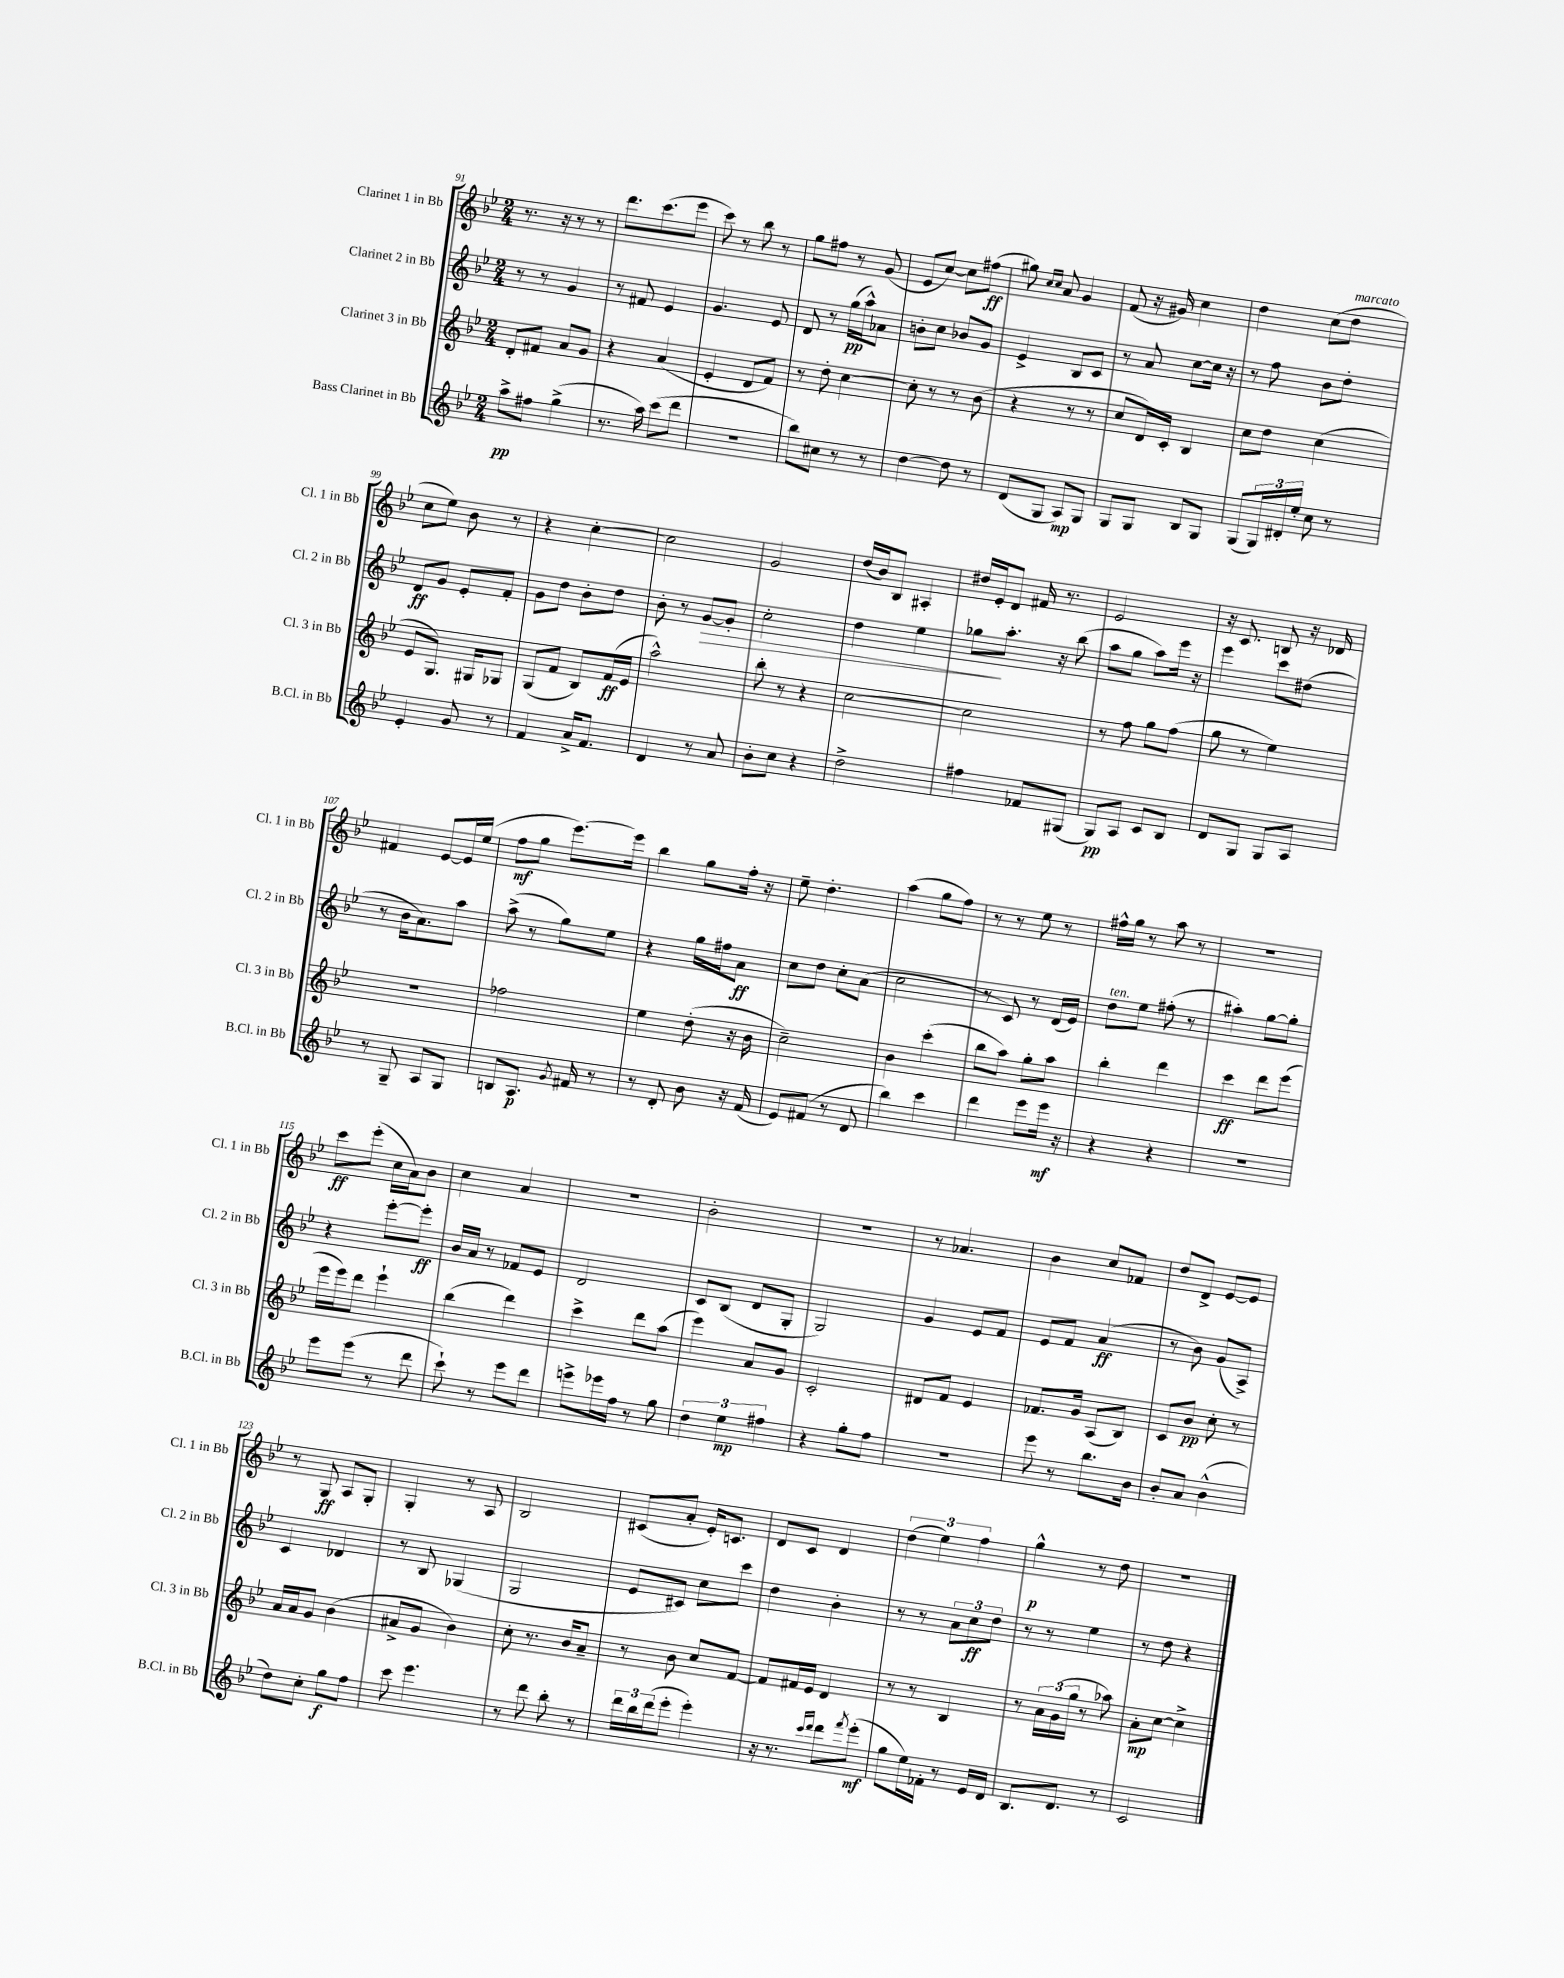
<<
\new StaffGroup <<
\new Staff = "s0" \with { instrumentName = "Clarinet 1 in Bb" shortInstrumentName = "Cl. 1 in Bb" } {
    \clef treble \key bes \major \numericTimeSignature \time 2/4
    r8. r16 r8 r8 |
    d'''8. c'''8.( ees'''8 |
    c'''8) r8 bes''8 r8 |
    g''8 fis''8 r8 g'8( |
    ees'8 c''8~) c''8 fis''8\ff( |
    gis''8) \grace { c''16 c''16 } a'8 g'4 |
    f'8( r16 gis'16) c''4 |
    d''4 c''8( d''8^\markup { \italic "marcato" } |
    c''8 ees''8) bes'8 r8 |
    r4 c''4~-. |
    c''2 |
    g'2 |
    d''16( bes'16) bes8 ais4-. |
    dis''16 ees'16-. d'8 fis'16 r8. |
    ees'2 |
    r16 c'8. b8 r16 des'16 |
    fis'4 ees'8~ ees'16 ees''16( |
    f''8\mf g''8 ees'''8.~) ees'''16 |
    bes''4 g''8 f''16-. r16 |
    ees''8-- d''4.-. |
    a''4( g''8 f''8) |
    r8 r8 ees''8 r8 |
    fis''16-^ g''16 r8 a''8 r8 |
    R2 |
    c'''8\ff ees'''8-.( c''16 a'16) bes'8 |
    c''4 a'4 |
    R2 |
    bes'2-. |
    R2 |
    r8 aes'4. |
    bes'4 c''8 fes'8 |
    d''8 d'8-> ees'8~ ees'8 |
    r8 g8\ff a8 g8-. |
    g4-. r8 a8 |
    bes2 |
    cis'8( a'8-. ees'16-.) c'8. |
    d'8 c'8 d'4 |
    \tuplet 3/2 { d''4( ees''4) f''4 } |
    g''4-^\p r8 d''8 |
    R2 \bar "|." |
}
\new Staff = "s1" \with { instrumentName = "Clarinet 2 in Bb" shortInstrumentName = "Cl. 2 in Bb" } {
    \clef treble \key bes \major \numericTimeSignature \time 2/4
    r8 r8 g'4 |
    r8 fis'8 ees'4 |
    g'4. ees'8 |
    d'8 r8 g''16\pp( a''16-^) aes'8 |
    b'8-. c''8 bes'8 g'8 |
    ees'4-> bes8 c'8 |
    r8 a'8 c''8~ c''16 r16 |
    r8 f''8 bes'8 d''8-. |
    d'8\ff g'8 ees'8-. f'8-. |
    g'8 d''8 bes'8-. d''8 |
    bes'8-. r8 g'8~\> g'8-. |
    c''2-. |
    d''4 ees''4 |
    ges''8\! a''8.-. r16 bes''8( |
    a''8 g''8 a''8) ees'''16 r16 |
    ees'''4 c'''8 dis''8( |
    r8 bes'16 a'8.) a''8 |
    a''8->( r8 g''8) ees''8 |
    r4 g''16 fis''16 a'8\ff |
    c''8 d''8 c''8-. a'8( |
    c''2 |
    r8 c'8) r8 d'16( ees'16) |
    d''8^\markup { \italic "ten." } ees''8 fis''8-.( r8 |
    ais''4-.) g''8~ g''8-. |
    r4 ees'''8~-. ees'''8-.\ff |
    bes'16 a'16 r8 fes'8 ees'8 |
    d'2 |
    c'8 bes8( d'8 g8-. |
    g2) |
    g'4 ees'8 f'8 |
    ees'8 f'8 a'4\ff( |
    r8 bes'8) g'8( a8->) |
    c'4 des'4 |
    r8 bes8 ges4( |
    g2 |
    ees'8 cis'8) c''8 c'''8 |
    d''4 bes'4-. |
    r8 r8 \tuplet 3/2 { a'8 c''8\ff d''8 } |
    r8 r8 ees''4 |
    r8 d''8 r4 \bar "|." |
}
\new Staff = "s2" \with { instrumentName = "Clarinet 3 in Bb" shortInstrumentName = "Cl. 3 in Bb" } {
    \clef treble \key bes \major \numericTimeSignature \time 2/4
    d'8-. fis'8 a'8 g'8 |
    r4 a'4( |
    ees'4-. d'8 f'8) |
    r8 d''8-. c''4~ |
    c''8-. r8 r8 bes'8( |
    r4 r8 r8 |
    c''8 d'16) c'16-. bes4 |
    c''8 d''8 c''4( |
    ees'8 g8.) gis16 ges8 |
    g8( f'8 bes8) f'16\ff( ees'16 |
    a''2-^) |
    bes''8-. r8 r4 |
    c''2~ |
    c''2 |
    r8 f''8 g''8 f''8( |
    g''8 r8 ees''4) |
    r2 |
    fes''2 |
    ees''4 d''8-.( r16 bes'16 |
    c''2--) |
    bes'4 c'''4-.( |
    bes''8 a''8) g''8-. a''8 |
    bes''4-. d'''4 |
    c'''4\ff d'''8 ees'''8( |
    ees'''16 ees'''16) d'''8 ees'''4-! |
    bes''4( d'''4) |
    c'''4-> d'''8 a''8( |
    ees'''4) a'8 g'8 |
    c'2-. |
    dis'8 f'8 ees'4 |
    fes'8. g'16 a8( bes8) |
    c'8 bes'8\pp c''8-. r8 |
    a'16 a'16 g'8 bes'4( |
    ais'8-> g'8 bes'4) |
    c''8-. r8. bes'16 a'8-- |
    r8 bes'8 c''8 f'8~ |
    f'8 fis'16 ees'16 d'4 |
    r8 r8 bes4 |
    r8 \tuplet 3/2 { a'16 g'16( g''16 } r8 aes''8) |
    a'8-.\mp c''8~ c''4-> \bar "|." |
}
\new Staff = "s3" \with { instrumentName = "Bass Clarinet in Bb" shortInstrumentName = "B.Cl. in Bb" } {
    \clef treble \key bes \major \numericTimeSignature \time 2/4
    a''8->\pp fis''8 g''4->( |
    r8. a''16) c'''8( d'''8 |
    r2 |
    bes''8) cis''8 r8 r8 |
    d''4~ d''8 r8 |
    d'8( g8 a8\mp) g8 |
    g8 g8 bes8 g8 |
    g8( \tuplet 3/2 { g16) dis'16-. ees''16-. } c''8 r8 |
    ees'4-. g'8 r8 |
    f'4 a'16-> f'8. |
    d'4 r8 a'8 |
    bes'8-. c''8 r4 |
    d''2-> |
    fis''4 fes'8 gis8( |
    g8\pp) a8 c'8 bes8 |
    d'8 g8 g8 a8 |
    r8 g8-- a8 g8 |
    b8 a8.\p \acciaccatura { g'8 } fis'16 r8 |
    r8 d'8-. bes'8 r16 f'16( |
    ees'8) fis'8( r8 d'8 |
    bes''4) c'''4 |
    d'''4 ees'''8 ees'''16\mf r16 |
    r4 r4 |
    R2 |
    ees'''8 ees'''8( r8 d'''8 |
    c'''8-!) r8 ees'''8 d'''8 |
    e'''8-> ees'''16 f''16 r8 g''8 |
    \tuplet 3/2 { d''4 ees''4\mp fis''4 } |
    r4 g''8-. f''8 |
    R2 |
    ees'''8 r8 bes''8. bes'16 |
    bes'8-. a'8 bes'4-^( |
    d''8) c''8-. g''8\f f''8 |
    c'''8 ees'''4. |
    r8 d'''8 bes''8-. r8 |
    \tuplet 3/2 { d'''16 bes''16 d'''16( } ees'''8-. ees'''4-.) |
    r16 r8. \grace { c'''16 d'''16 } d'''8 \acciaccatura { f'''8 } ees'''8-.\mf( |
    g''8 ees''16) fes'16-. r8 ees'16 d'16 |
    bes8. d'8. r8 |
    c'2 \bar "|." |
}
>>
>>
\layout { \context { \Score currentBarNumber = #91 } }
